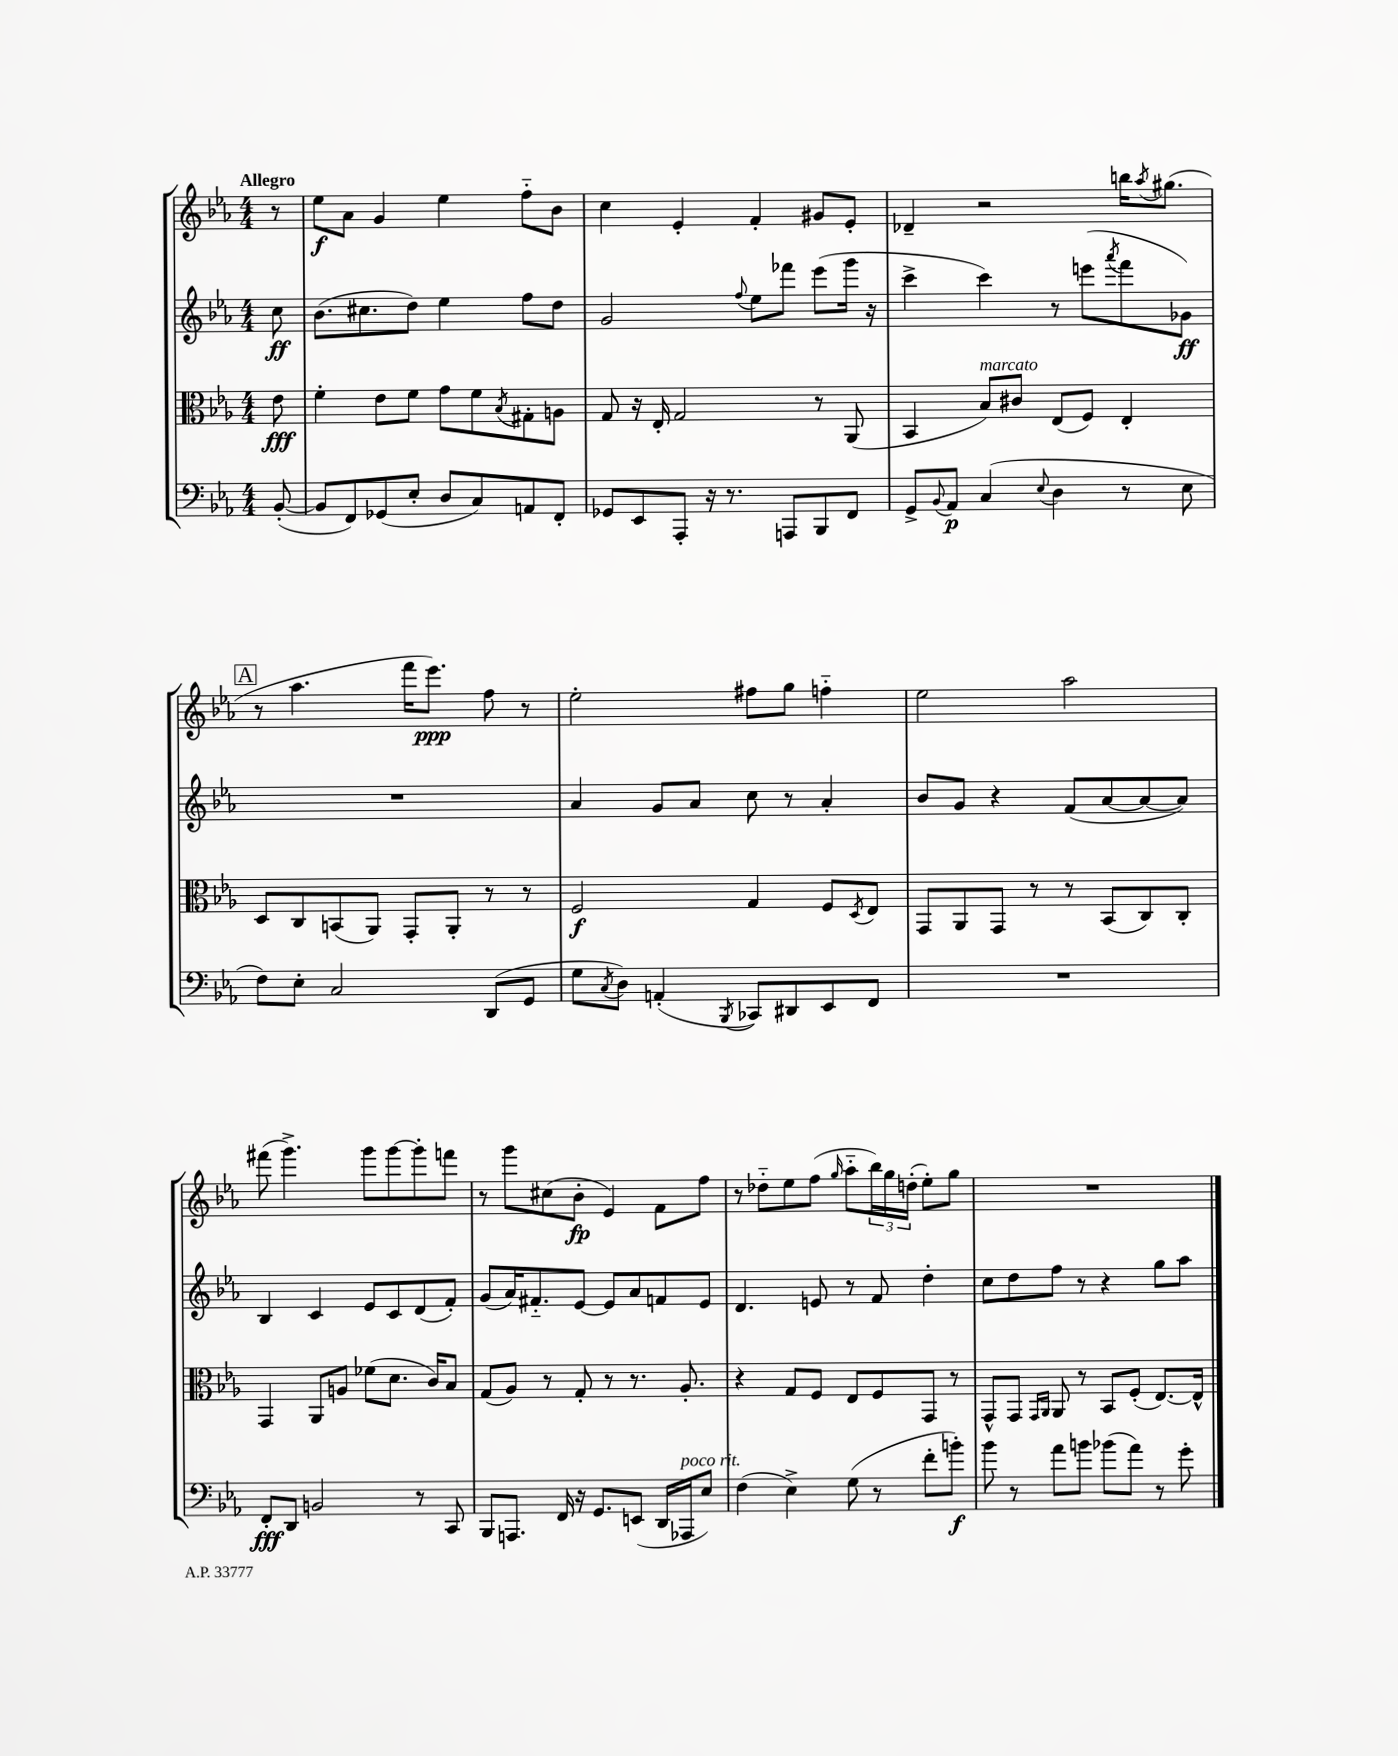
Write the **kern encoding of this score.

**kern	**kern	**kern	**kern
*staff4	*staff3	*staff2	*staff1
*clefF4	*clefC3	*clefG2	*clefG2
*k[b-e-a-]	*k[b-e-a-]	*k[b-e-a-]	*k[b-e-a-]
*M4/4	*M4/4	*M4/4	*M4/4
([8BB-'	8e-	8cc	8r
=	=	=	=
8BB-]	4f'	(8.b-	8ee-
8FF)	.	.	8a-
.	.	8.cc#	.
(8GG-	8e-	.	4g
8E-'	8f	8dd)	.
8D	8g	4ee-	4ee-
8C)	8f	.	.
.	8qB-	.	.
8AA	8G#'	8ff	8ff'~
8FF'	8A	8dd	8b-
=	=	=	=
8GG-	8G	2g	4cc
8EE-	16r	.	.
.	16E-'	.	.
8AAA-'	2G	.	4e-'
16r	.	.	.
8.r	.	.	.
.	.	8qqff	.
.	.	8ee-	4f'
8AAA	.	8fff-	.
8BBB-	8r	(8eee-	8g#
8FF	(8AA-	16ggg	8e-'
.	.	16r	.
=	=	=	=
8GG^	4BB-	4ccc^	4d-~
8qqBB-	.	.	.
8AA-	.	.	.
(4C	8B-)	4ccc)	2r
.	8c#	.	.
8qqE-	.	.	.
4D	(8E-	8r	.
.	8F)	(8eee	.
.	.	8qaaa-	.
8r	4E-'	8fff	16bb
.	.	.	8qaa-
.	.	.	(8.gg#
8E-	.	8g-)	.
=	=	=	=
8F)	8D	1r	8r
8E-'	8C	.	4.aa-
2C	(8BB	.	.
.	8AA-)	.	.
.	8GG'	.	16fff
.	.	.	8.eee-)
.	8AA-'	.	.
(8DD	8r	.	8ff
8GG	8r	.	8r
=	=	=	=
8G	2F	4a-	2ee-'
8qC	.	.	.
8D)	.	.	.
(4AA'	.	8g	.
.	.	8a-	.
8qBBB-	.	.	.
8CC-)	4G	8cc	8ff#
8DD#	.	8r	8gg
8EE-	8F	4a-'	4ff'~
.	8qD	.	.
8FF	8E-	.	.
=	=	=	=
1r	8GG	8b-	2ee-
.	8AA-	8g	.
.	8GG	4r	.
.	8r	.	.
.	8r	(8f	2aa-
.	(8BB-	[8a-	.
.	8C)	8a-_	.
.	8C'	8a-])	.
=	=	=	=
8FF'	4GG	4B-	(8fff#
8DD	.	.	4.ggg^)
2BB	8AA-	4c	.
.	8A	.	.
.	(8f-	8e-	8ggg
.	8.d	8c	[8ggg
8r	.	(8d	8ggg']
.	16c)	.	.
8CC	8B-	8f')	8fff
=	=	=	=
8BBB-	(8G	(8g	8r
8.AAA	8A-)	16a-)	8ggg
.	.	8.f#'~	.
.	8r	.	(8cc#
16FF	.	.	.
16r	8G'	[8e-	8b-'
8.GG	.	.	.
.	8r	8e-]	4e-)
(8EE	8.r	8a-	.
16DD	.	8f	8f
16AAA-	8.A-'	.	.
8E-)	.	8e-	8ff
=	=	=	=
(4F	4r	4.d	8r
.	.	.	8dd-'~
4E-^)	8G	.	8ee-
.	8F	8e	(8ff
.	.	.	16qqgg
(8G	8E-	8r	8aa-'~
8r	8F	8f	24bb-)
.	.	.	24gg
.	.	.	(24dd'
8f'	8GG	4dd'	8ee-')
8b')	8r	.	8gg
=	=	=	=
8b-	8GG^^	8cc	1r
8r	8GG	8dd	.
.	16qqGG	.	.
.	16qqAA-	.	.
8a-	8AA-	8ff	.
8b	8r	8r	.
(8b-	8BB-	4r	.
8a-)	(8F'	.	.
8r	[8.E-)	8gg	.
8g'	.	8aa-	.
.	16E-^^]	.	.
==	==	==	==
*-	*-	*-	*-
